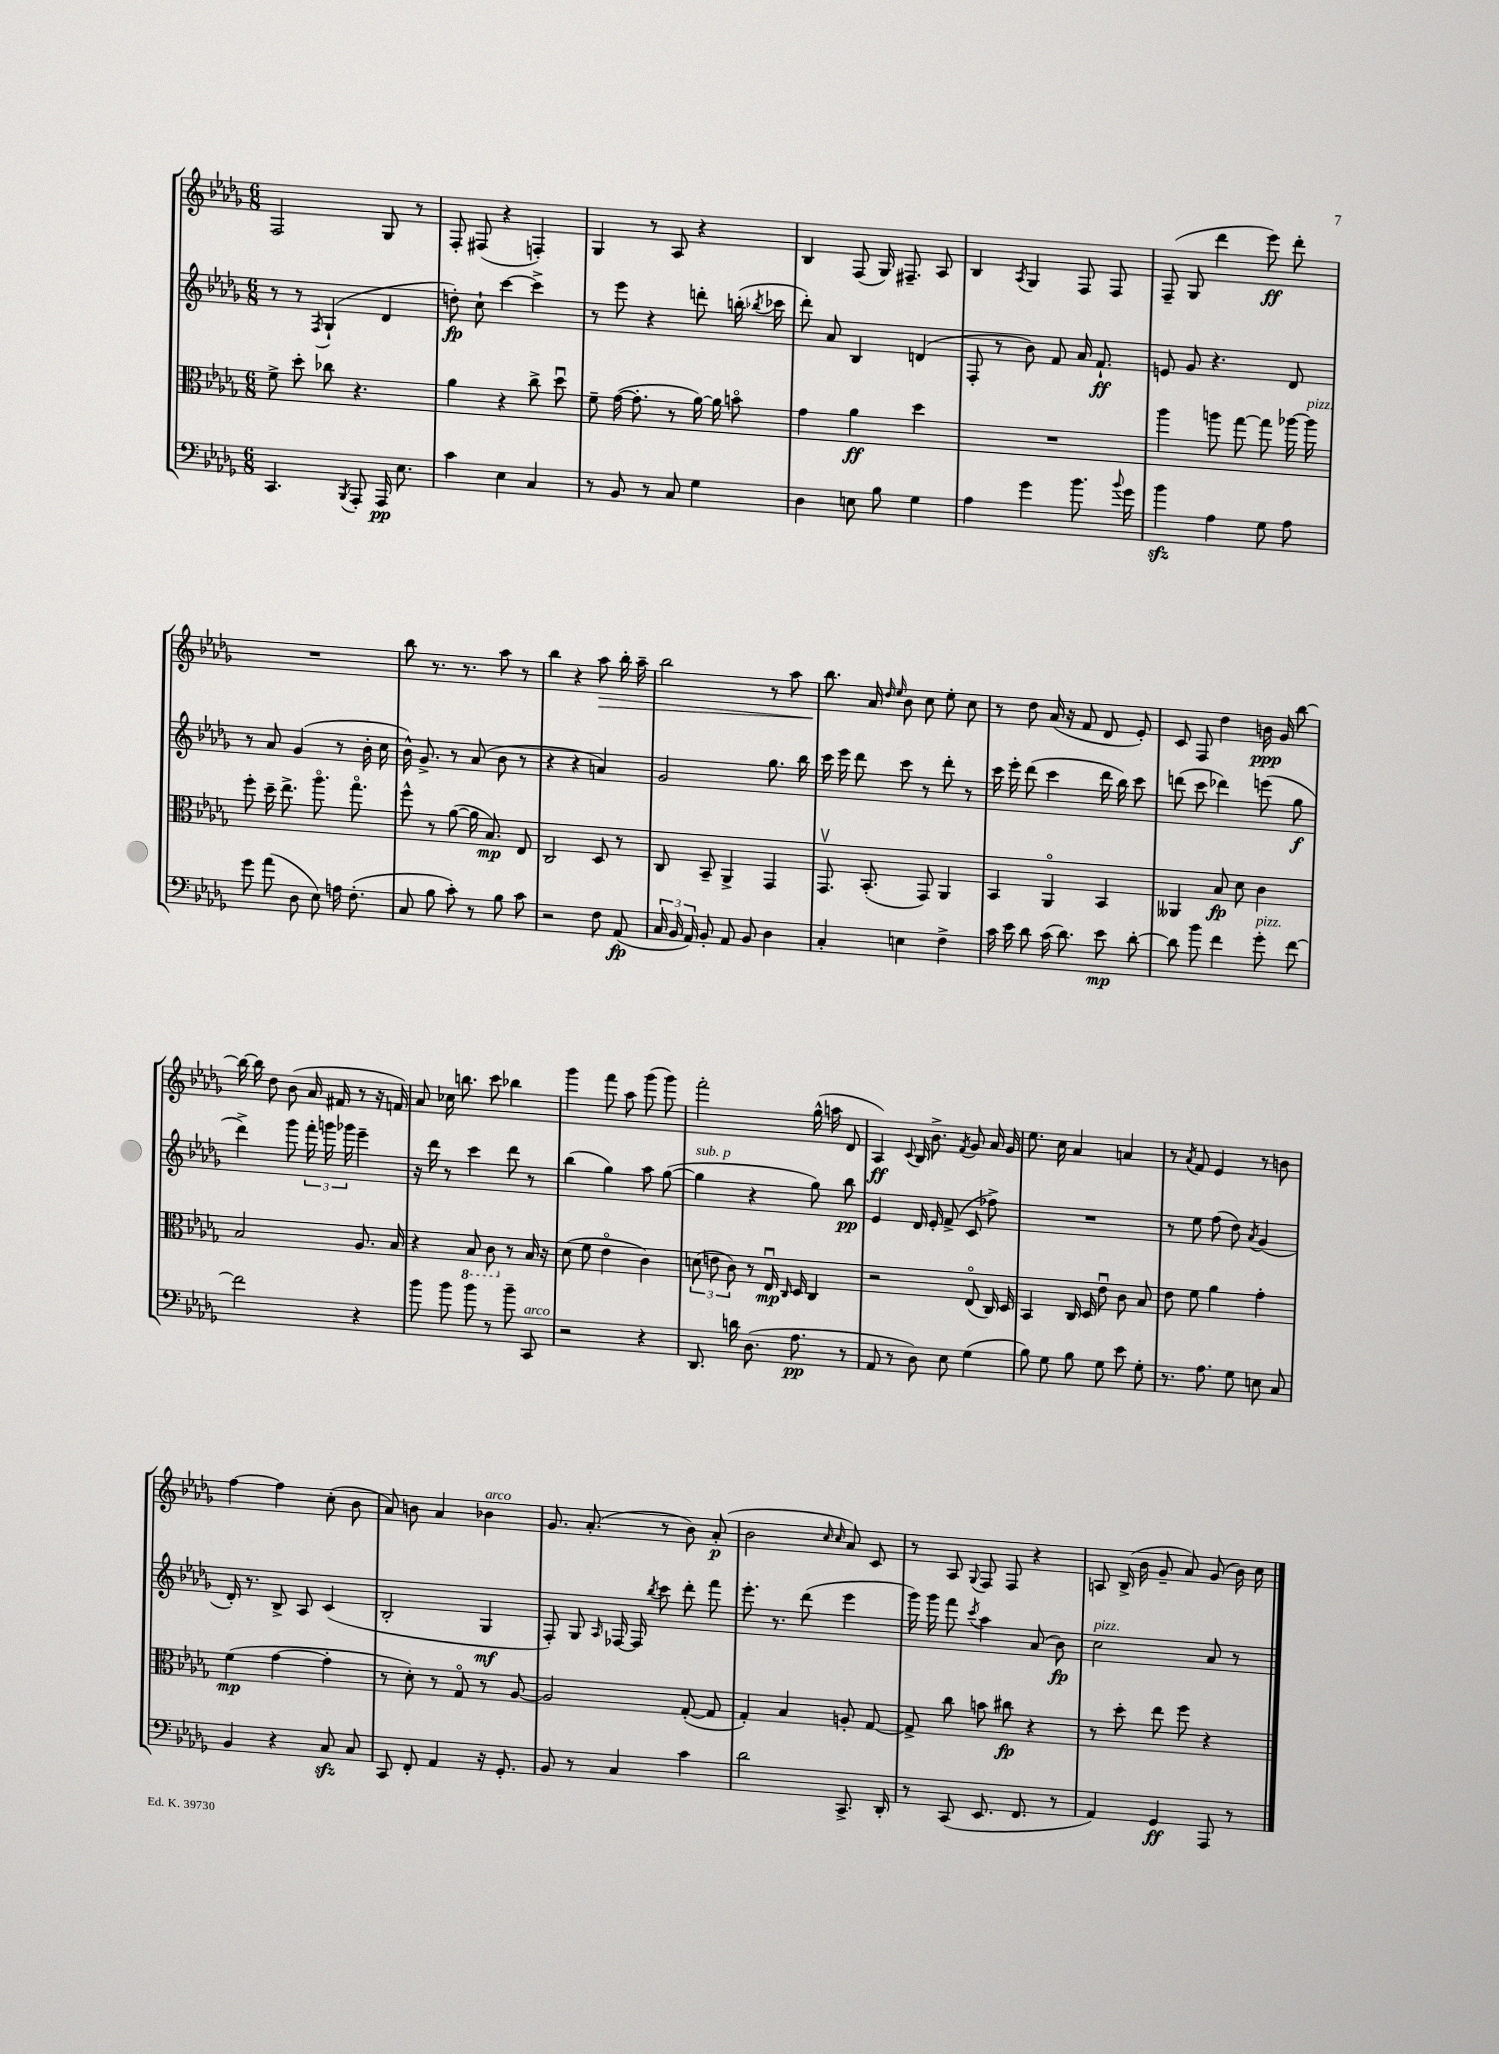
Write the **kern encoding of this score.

**kern	**kern	**kern	**kern
*staff4	*staff3	*staff2	*staff1
*clefF4	*clefC3	*clefG2	*clefG2
*k[b-e-a-d-g-]	*k[b-e-a-d-g-]	*k[b-e-a-d-g-]	*k[b-e-a-d-g-]
*M6/8	*M6/8	*M6/8	*M6/8
4.CC	8f^	8r	2F
.	8dd-'	8r	.
.	.	8qF	.
.	8cc-	(4G-`	.
8qBBB-	.	.	.
8AAA-'	4.r	.	.
16AAA-	.	4d-	8G-
8.E-	.	.	.
.	.	.	8r
=	=	=	=
4c	4a-	8dd')	8F'
.	.	8cc`	(8F#
4E-	4r	[4ccc	4r
4C	8cc^	4ccc^]	4F')
.	8dd-u	.	.
=	=	=	=
8r	8f~	8r	4G-
8BB-	([16g-	8eee-	.
.	8.g-']	.	.
8r	.	4r	8r
8C	8r	.	8A-
4G-	[16a-)	8ddd'	4r
.	16a-]	.	.
.	8bo	(16bb'	.
.	.	8qbb-	.
.	.	16ccc-	.
=	=	=	=
4D-	4g-	8ddd-')	4B-
.	.	8a-	.
8E	4a-	4B-	(8F
8B-	.	.	16G-)
.	.	.	8.F#~
4G-	4dd-	(4d	.
.	.	.	8A-
=	=	=	=
4A-	2.r	8F'	4B-
.	.	8r	.
.	.	.	8qA-
4g-	.	8b-)	4G-
.	.	8f	.
8.b-	.	16a-	8F
.	.	8.f`	.
.	.	.	8F
8qqb-	.	.	.
16g-	.	.	.
=	=	=	=
4b-	4aa-	8e	(8F~
.	.	8g-	8G-
4A-	8aa	4.r	4ddd-
.	[8gg-	.	.
8G-	8gg-]	.	8eee-)
8A-	[16aa-	8d-	8ddd-'
.	16aa-]	.	.
=	=	=	=
8g-	8ff'	8r	2.r
(8a-	16dd-~	8a-	.
.	8.ee-^	.	.
8D-	.	(4g-	.
8E-)	8.aa-o	.	.
16A	.	8r	.
(8.F'	8.gg-o	.	.
.	.	16b-'	.
.	.	16cc	.
=	=	=	=
8C	8ff^^	16b-^^)	8bb-
.	.	8.g-^	.
8B-	8r	.	8.r
8c')	([8a-	8r	.
.	.	.	8.r
8r	16a-]	(8a-	.
.	8.B-)	.	.
8B-	.	8b-	8aa-
8c	8E-	8r	8r
=	=	=	=
2r	2C	4r	4bb-
.	.	4r	4r
8F	8D-	4a)	8aa-
(8AA-	8r	.	16bb-'
.	.	.	16aa-~
=	=	=	=
24C	8C	2g-	2bb-
24BB-	.	.	.
24AA-)	.	.	.
8BB-'	8BB-~	.	.
8AA-	4AA-^	.	.
8BB-	.	.	.
4D-	4GG-	8.gg-	8r
.	.	.	8aa-
.	.	16bb-	.
=	=	=	=
4C'	8.GG-v	16ccc	8.bb-
.	.	16eee-	.
.	.	8ddd-	.
.	(8.BB-'	.	16a-
.	.	.	16qqdd-
.	.	.	16qqee-
4E	.	8ccc	8b-
.	8GG-)	8r	8cc
4F^	4AA-	8ddd-'	8ee-'
.	.	8r	8cc
=	=	=	=
16c	4BB-	16ccc	8r
16e-	.	16eee-'	.
8d-	.	(8ddd-	8dd-
(16c	4AA-o	4ccc	(16a-
8.d-)	.	.	16r
.	.	.	8f
8e-	4BB-	16ddd-	8d-
.	.	16bb-)	.
[8d-'	.	8ccc	8e-')
=	=	=	=
8d-]	4AA--	(8ddd	8c
8b-	.	8ccc	8F
4f	8B-	4ddd-)	4dd-
.	8d-	.	.
8g-'	4c	(8eee	16b
.	.	.	16g-
[8f	.	8gg-	[8bb-
=	=	=	=
2f]	2B-	4ddd-^)	16bb-_
.	.	.	16bb-]
.	.	.	8dd-
.	.	8ggg-	(8b-
.	.	24fff'	16a-
.	.	24ggg	.
.	.	.	16f#
.	.	24ggg-	.
4r	8.A-	4eee-~	8r
.	.	.	16r
.	16B-	.	16f)
=	=	=	=
8b-	4r	16r	8a-
.	.	16ddd-	.
8b-	.	8r	16cc-
.	.	.	8.bb
8b-	8BB-	4ccc	.
8r	8C	.	8ccc
8b-~	8r	8ddd-	4bb-
8CC	16B-	8r	.
.	16r	.	.
=	=	=	=
2r	(8d-	(4bb-	4ggg-
.	8f	.	.
.	4e-o	4gg-)	8fff
.	.	.	8aa-
4r	4c)	8aa-	(8ggg-
.	.	([8gg-	8ggg-)
=	=	=	=
8.DD-	(12d	4gg-]	2fff'
.	12e	.	.
.	12c)	.	.
16d	.	.	.
(8.D-	8r	4r	.
.	16E-u	.	.
.	16qqC	.	.
8.A-	16D-	.	.
.	4C	8gg-)	(16gg-^^
.	.	.	16aa
8r	.	8bb-	8d-
=	=	=	=
8AA-	2r	4e-	4A-)
8r	.	.	.
.	.	.	8qqc
8D-)	.	16d-	16B-
.	.	16e-'	8.b-^
8E-	.	(8f^	.
.	.	.	8qf
(4G-	(8E-o	8c	8g-
.	16C)	8ff-^)	16a-
.	16D-	.	16g-
=	=	=	=
8B-)	4BB-	2.r	8.ee-
8G-	.	.	.
.	.	.	16cc
8B-	16C	.	4a-
.	16D-	.	.
8G-	8e-u	.	.
8e-	8c	.	4a
8G-'	8B-	.	.
=	=	=	=
8.r	8e-	8r	8r
.	.	.	8qa-
.	8f	8ee-	8f
8.A-	.	.	.
.	4a-	(8ff	4e-
8G-	.	8dd-)	.
.	.	8qa-	.
8E	4g-'	(4g-	8r
8C	.	.	8b
=	=	=	=
4BB-	(4f	16d-')	[4ff
.	.	8.r	.
4r	[4g-	8B-^	4ff]
.	.	8A-	.
8C	4g-']	(4c	(8cc'
8C	.	.	8b-
=	=	=	=
8CC	8r	2B-'	8a-)
8FF'	8d-')	.	8b
4AA-	8r	.	4a-
.	8G-o	.	.
16r	8r	4G-	4b-
8.GG-'	.	.	.
.	[8A-	.	.
=	=	=	=
8BB-	2A-]	8F')	8.g-
8r	.	8G-	.
.	.	.	(8.a-'
.	.	16qqA-	.
4C	.	[16F-	.
.	.	16F-]	.
.	.	8qbb-	.
.	.	8ccc	8r
4c	([8G-'	8ddd-'	8b-)
.	8G-]	8fff	(8a-'
=	=	=	=
2d-	4G-')	8.eee-'	2b-
.	.	8.r	.
.	4B-	.	.
.	.	(8ddd-	.
.	.	.	16qqcc
.	.	.	16qqcc
8.CC^	8A'	4eee-	8a-)
.	[8G-	.	8c
16DD-'	.	.	.
=	=	=	=
8r	8G-^]	16ggg-)	8r
.	.	16ggg-	.
(8CC	8cc	8fff	8A-
.	.	8qccc	8qqG-
8.EE-	8b	4aa-	8F
.	8cc#	.	8F
8.FF	.	.	.
.	4r	(8a-	4r
8r	.	8b-)	.
=	=	=	=
4AA-)	8r	2cc	8A
.	8dd-'	.	(16B-^
.	.	.	16b-
4GG-	8ee-	.	8g-~
.	8ff	.	8a-)
8AAA-	4r	8a-	(8g-
8r	.	8r	16b-)
.	.	.	16cc
==	==	==	==
*-	*-	*-	*-
